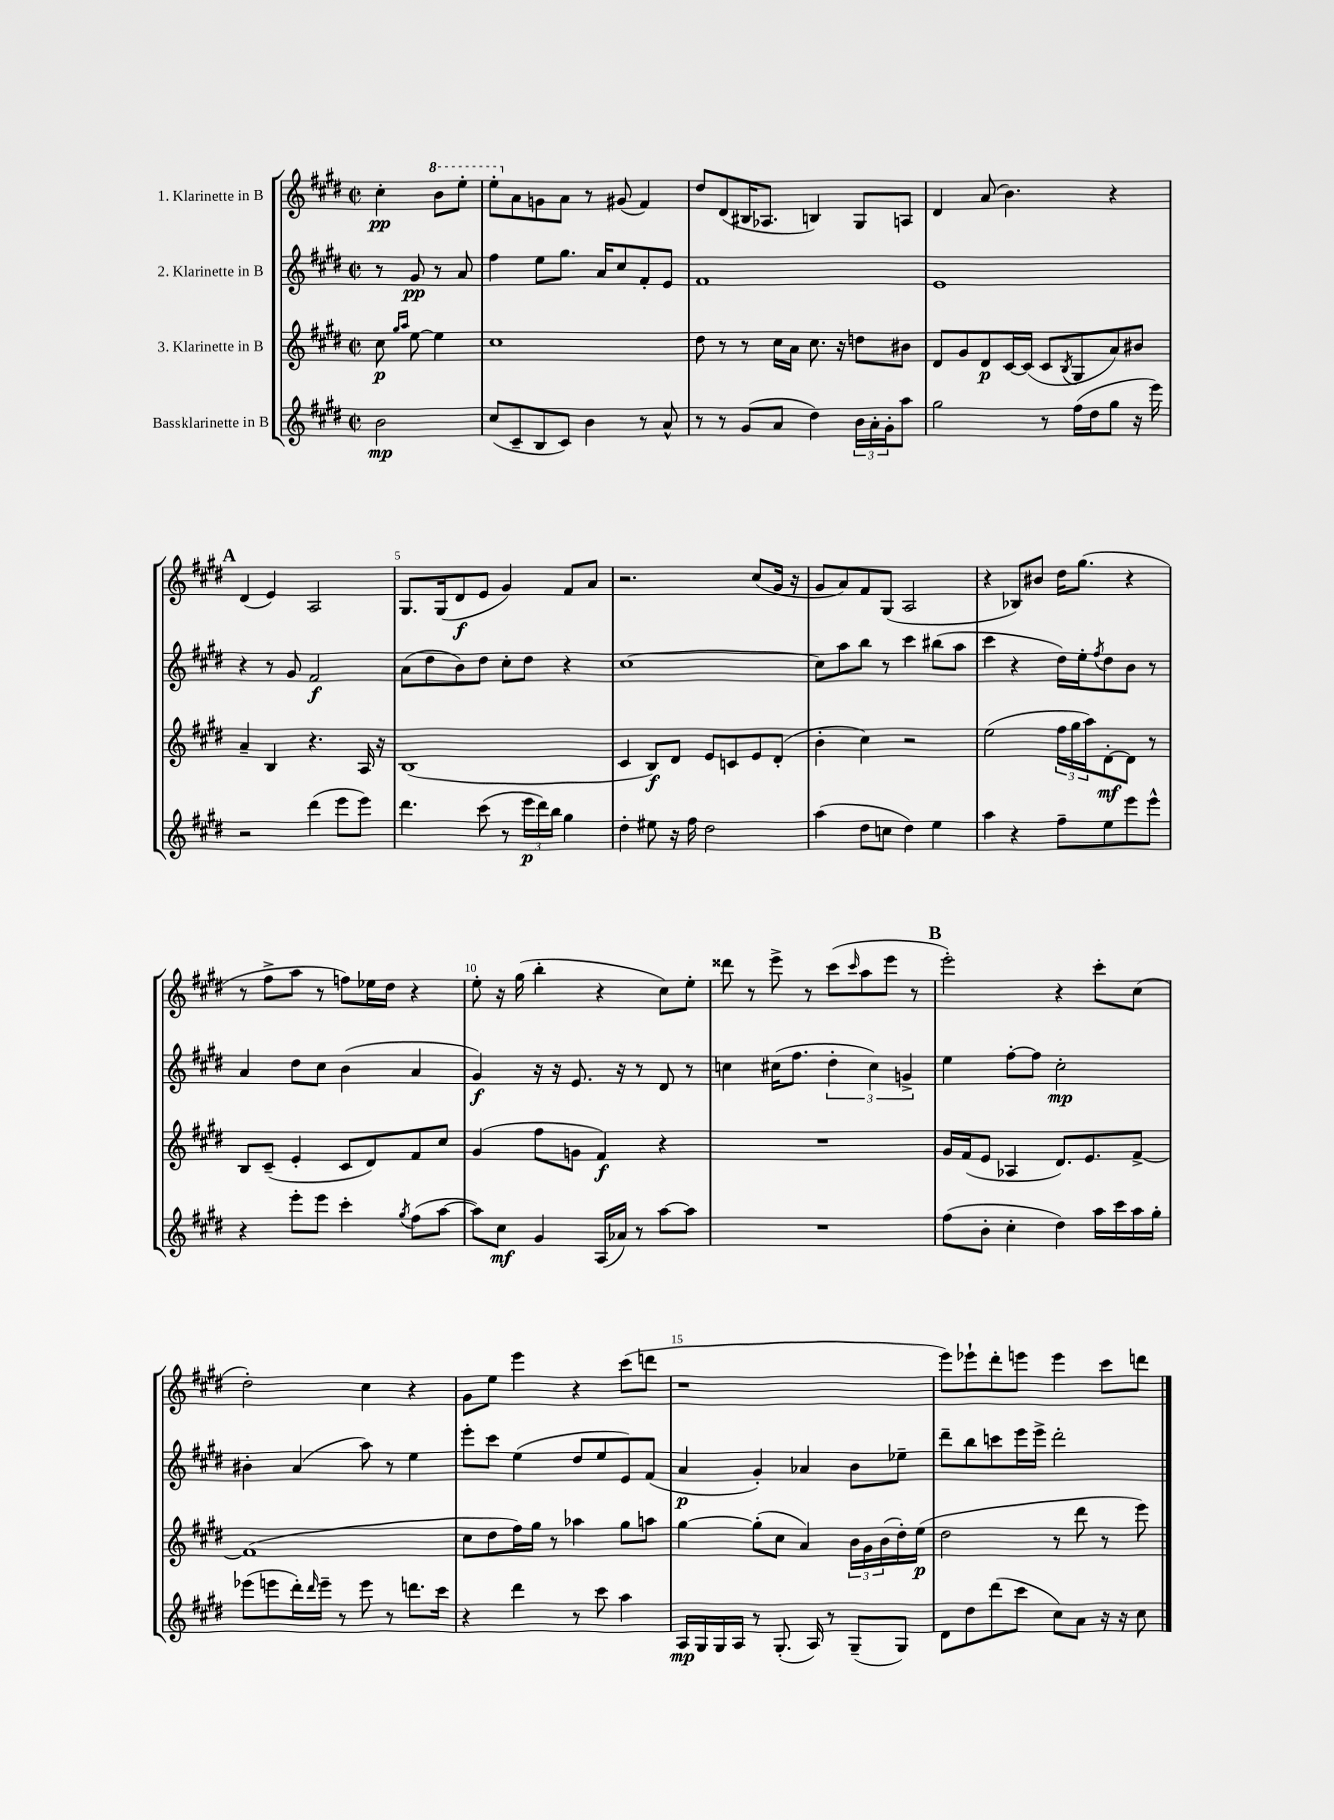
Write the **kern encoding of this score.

**kern	**kern	**kern	**kern
*staff4	*staff3	*staff2	*staff1
*clefG2	*clefG2	*clefG2	*clefG2
*k[f#c#g#d#]	*k[f#c#g#d#]	*k[f#c#g#d#]	*k[f#c#g#d#]
*M2/2	*M2/2	*M2/2	*M2/2
*met(c|)	*met(c|)	*met(c|)	*met(c|)
2b\	8cc#\	8r	4cc#'\
.	16qqgg#/LL	.	.
.	16qqaa/JJ	.	.
.	[8ee\	8g#/	.
.	4ee\]	8r	8bb\L
.	.	8a/	8eee'\J
=	=	=	=
(8cc#/L	1cc#	4ff#\	8eee'\L
8c#~/	.	.	8a\
8B/	.	8ee\L	8g\
8c#/J)	.	8.gg#\J	8a\J
4b\	.	.	8r
.	.	16a/LK	.
.	.	8cc#/	(8g#/
8r	.	8f#'/	4f#/)
8a^^/	.	8e/J	.
=	=	=	=
8r	8dd#\	1f#	8dd#/L
8r	8r	.	(8d#/
(8g#/L	8r	.	16B#/K
.	.	.	8.A-/J
8a/J	16cc#\LL	.	.
.	16a\JJ	.	.
4dd#\)	8.cc#\	.	4B/)
.	16r	.	.
24b\LL	8dd\L	.	8G#/L
24a'\	.	.	.
24g#'\J	.	.	.
8aa\J	8b#\J	.	8A/J
=	=	=	=
2gg#\	8d#/L	1e	4d#/
.	8g#/	.	.
.	8d#/	.	(8a/
.	[16c#/L	.	4.b\)
.	(16c#/]JJ	.	.
8r	8c#/L	.	.
.	8qB/	.	.
(16ff#\LL	8G#/	.	.
16dd#\J	.	.	.
8gg#\J	8a/)	.	4r
16r	8b#/J	.	.
16eee\)	.	.	.
=	=	=	=
2r	4a~/	4r	(4d#/
.	4B/	8r	4e/)
.	.	8g#/	.
(4ddd#\	4.r	2f#/	2A/
8eee\L	.	.	.
8eee\J)	16A/	.	.
.	16r	.	.
=	=	=	=
4.ddd#\	(1B	(8a\L	8.G#/L
.	.	8dd#\	.
.	.	.	(16G#/k
.	.	8b\)	8d#/
(8ccc#\	.	8dd#\J	8e/J
8r	.	8cc#'\L	4g#/)
24eee\LL	.	8dd#\J	.
24ddd#\)	.	.	.
24bb\JJ	.	.	.
4gg#\	.	4r	8f#/L
.	.	.	8a/J
=	=	=	=
4dd#'\	4c#/	[1cc#	2.r
8ee#\	8B/L)	.	.
16r	8d#/J	.	.
16ff#\	.	.	.
2dd#\	8e/L	.	.
.	8c/	.	.
.	8e/	.	(8cc#/L
.	(8d#'/J	.	16g#/Jk
.	.	.	16r
=	=	=	=
(4aa\	4b'\	8cc#\]L	8g#/L
.	.	8aa\	8a/)
8dd#\L	4cc#\)	8bb\J	8f#/
8cc\J	.	8r	(8G#/J
4dd#\)	2r	4ccc#\	2A/
4ee\	.	(8bb#\L	.
.	.	8aa\J	.
=	=	=	=
4aa\	(2ee\	4ccc#\	4r
4r	.	4r	8B-/L)
.	.	.	8b#/J
8ff#~\L	24ff#\LL	16dd#\LL)	16dd#\LK
.	24gg#\	.	.
.	.	16ee'\J	(8.gg#\J
.	24aa\J)	.	.
.	.	8qff#/	.
8ee\	[8d#'\	8dd#\	.
8eee\	8d#\]J	8b\J	4r
8eee^^\J	8r	8r	.
=	=	=	=
4r	8B/L	4a/	8r
.	(8c#~/J	.	8ff#^\L
8eee'\L	4e'/	8dd#\L	8aa\J
8eee\J	.	8cc#\J	8r
4ccc#'\	8c#/L	(4b\	8ff\L)
.	8d#/)	.	16ee-\L
.	.	.	16dd#\JJ
8qgg#/	.	.	.
(8ff#\L	8f#/	4a/	4r
[8aa\J	8cc#/J	.	.
=	=	=	=
8aa\]L)	(4g#/	4g#/)	8ee'\
8cc#\J	.	.	16r
.	.	.	(16gg#\
4g#/	8ff#\L	16r	4bb'\
.	.	16r	.
.	8g\J	8.e/	.
(16A/LL	4f#/)	.	4r
16a-/JJ)	.	16r	.
8r	.	8r	.
[8aa\L	4r	8d#/	8cc#\L)
8aa\]J	.	8r	8ee'\J
=	=	=	=
1r	1r	4cc\	8ddd##\
.	.	.	8r
.	.	(16cc#\LK	8eee^\
.	.	8.ff#\J	.
.	.	.	8r
.	.	6dd#'\	(8ccc#\L
.	.	.	16qqccc#/
.	.	.	8aa\
.	.	6cc#\)	.
.	.	.	8eee\J
.	.	6g^/	.
.	.	.	8r
=	=	=	=
(8ff#\L	16g#/LL	4ee\	2eee'\)
.	(16f#/J	.	.
8b'\J	8e/J	.	.
4cc#'\	4A-/	[8ff#'\L	.
.	.	8ff#\]J	.
4dd#\)	8.d#/L)	2cc#'\	4r
.	8.e/	.	.
16aa\LL	.	.	8ccc#'\L
16ccc#\	.	.	.
16aa\	[8f#^/J	.	(8cc#\J
16gg#'\JJ	.	.	.
=	=	=	=
(8eee-\L	(1f#]	4b#'\	2dd#'\)
8eee\	.	.	.
16ddd#'\L)	.	(4a/	.
16qqddd#/	.	.	.
16eee~\JJ	.	.	.
8r	.	.	.
8eee\	.	8aa\)	4cc#\
8r	.	8r	.
8.ddd\L	.	4ee\	4r
16ccc#\Jk	.	.	.
=	=	=	=
4r	8cc#\L	8eee'\L	8g#\L
.	8dd#\	8ccc#\J	8ee\J
4ddd#\	16ff#\L)	(4ee\	4eee\
.	16gg#\JJ	.	.
.	8r	.	.
8r	4aa-\	8dd#/L	4r
8ccc#\	.	8ee/	.
4aa\	8gg#\L	8e/)	(8ccc#\L
.	8aa\J	(8f#/J	8ddd\J
=	=	=	=
16A/LL	[4gg#\	4a/	1r
16G#/	.	.	.
16G#/	.	.	.
16A/JJ	.	.	.
8r	(8gg#'\]L	4g#'/)	.
(8.G#'/	8cc#\J	.	.
.	4a/)	4a-/	.
16A/)	.	.	.
8r	.	.	.
(8G#~/L	24b\LL	8b\L	.
.	24g#\	.	.
.	(24b\	.	.
8G#/J)	16dd#'\)	8ee-~\J	.
.	(16ee\JJ	.	.
=	=	=	=
8d#\L	2dd#\	8ddd#~\L	8eee\L)
8dd#\	.	8bb\	8eee-`\
(8ddd#\	.	8ccc\	8ddd#'\
8ccc#\J	.	16eee\L	8eee\J
.	.	16eee^\JJ	.
8cc#\L)	8r	2ddd#'\	4eee\
8a\J	8ddd#\	.	.
16r	8r	.	8ccc#\L
16r	.	.	.
8cc#\	8eee\)	.	8ddd\J
==	==	==	==
*-	*-	*-	*-
